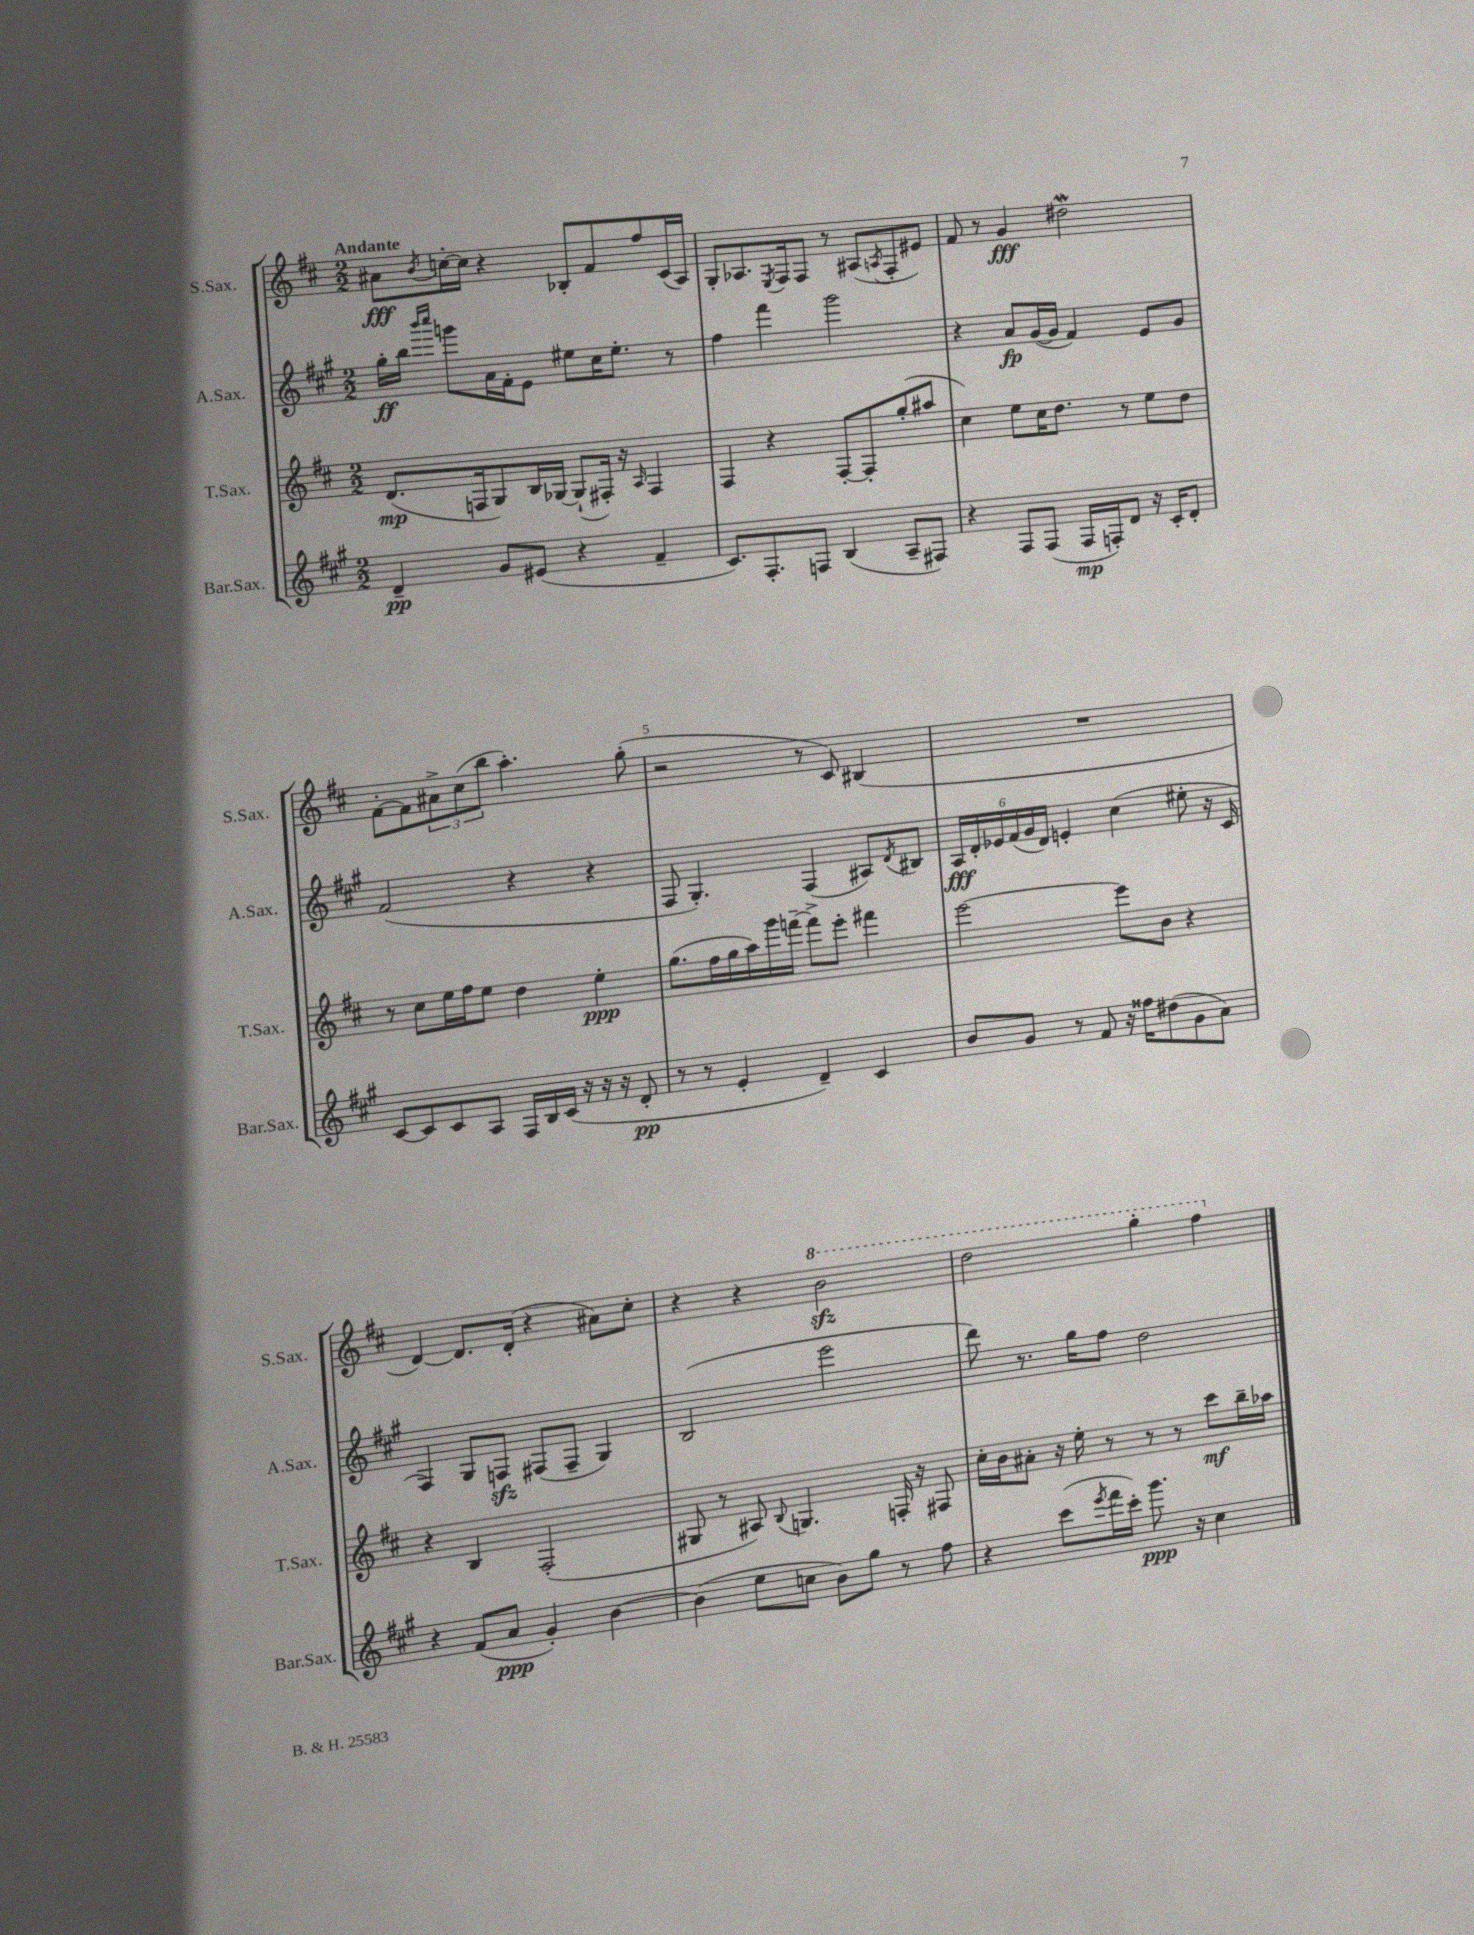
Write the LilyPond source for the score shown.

<<
\new StaffGroup <<
\new Staff = "s0" \with { instrumentName = "S.Sax." shortInstrumentName = "S.Sax." } {
    \clef treble \key d \major \numericTimeSignature \time 2/2 \tempo "Andante"
    ais'8\fff \acciaccatura { b'8 } c''16~-. c''16 r4 bes8-. fis'8 fis''8 cis'16( a16) |
    g8-. aes8. \acciaccatura { e8 } fis16 fis8 r8 ais8( \acciaccatura { a8 } fis8-. eis'8) |
    fis'8 r8 g'4\fff dis''2\mordent |
    fis'8~-. fis'8 \tuplet 3/2 { ais'8-> cis''8( b''8 } a''4.-.) g''8-.( |
    r2 r8 cis'8) bis4( |
    R1 |
    d'4~) d'8. d'16-.( r4 ais'8) cis''8-. |
    r4 r4 \ottava #1 b''2\sfz |
    d'''2 g'''4-. fis'''4 \ottava #0 \bar "|." |
}
\new Staff = "s1" \with { instrumentName = "A.Sax." shortInstrumentName = "A.Sax." } {
    \clef treble \key a \major \numericTimeSignature \time 2/2
    gis''16-.\ff b''16 \grace { b'''16 cis''''16 } g'''8 a'16 fis'16-. e'8 eis''8 cis''16 eis''8.-. r8 |
    fis''4 fis'''4 gis'''2 |
    r4 a'8\fp gis'16~( gis'16 fis'4) e'8 gis'8 |
    fis'2( r4 r4 |
    fis8 gis4.-.) fis4( ais8) \acciaccatura { d'8 } bis8 |
    \tuplet 6/4 { a16\fff d'16-. ees'16 fis'16( gis'16 d'16) } e'4-. cis''4( eis''8-. r16 cis'16 |
    fis4) gis8 f8\sfz fis8( fis8-- gis4) |
    b2( e'''2 |
    d'''8) r8. gis''16 fis''8 d''2 \bar "|." |
}
\new Staff = "s2" \with { instrumentName = "T.Sax." shortInstrumentName = "T.Sax." } {
    \clef treble \key d \major \numericTimeSignature \time 2/2
    d'8.\mp( f16 g8) b16 ges16~ ges8-!( fis16-.) r16 \grace { a16 } fis4 |
    fis4 r4 fis8~-. fis8-. g''8-.( ais''8 |
    cis''4) e''8 cis''16 d''8. r8 e''8 d''8 |
    r8 cis''8 e''16 fis''16 e''8 d''4 e''4-.\ppp |
    g''8.( fis''16 g''16 a''16) g'''16 f'''16~-- f'''8-> e'''8-. fis'''4 |
    e'''2~ e'''8 b'8 r4 |
    r4 b4 fis2-.( |
    gis8 r8 ais8) \appoggiatura { b8 } g4. f16-. r16 fis8 |
    cis''16-. b'16 ais'8-. r16 e''16-. r8 r8 r8 cis'''8\mf b''16-- aes''16 \bar "|." |
}
\new Staff = "s3" \with { instrumentName = "Bar.Sax." shortInstrumentName = "Bar.Sax." } {
    \clef treble \key a \major \numericTimeSignature \time 2/2
    d'4--\pp gis'8 eis'8( r4 fis'4-- |
    cis'8.) fis8.-. f8 b4( a8-- fis8) |
    r4 fis8 fis8( fis16\mp f16-.) d'8 r16 cis'16-. d'8-. |
    cis'8~ cis'8 cis'8 a8 fis16 b16 cis'16( r16 r16 r16 d'8-.\pp |
    r8 r8 e'4-. d'4--) cis'4 |
    b'8 gis'8 r8 fis'8 r16 fisis''16 dis''8( gis'8 a'8) |
    r4 fis'8( a'8\ppp gis'4-.) b'4~ |
    b'4( e''8 c''8 b'8) gis''8 r8 fis''8 |
    r4 cis'''8( \acciaccatura { e'''8 } fis'''16 cis'''16-.) gis'''8.\ppp r16 cis''4 \bar "|." |
}
>>
>>
\layout { \context { \Score \override BarNumber.break-visibility = ##(#f #t #t) barNumberVisibility = #(every-nth-bar-number-visible 5) } }
